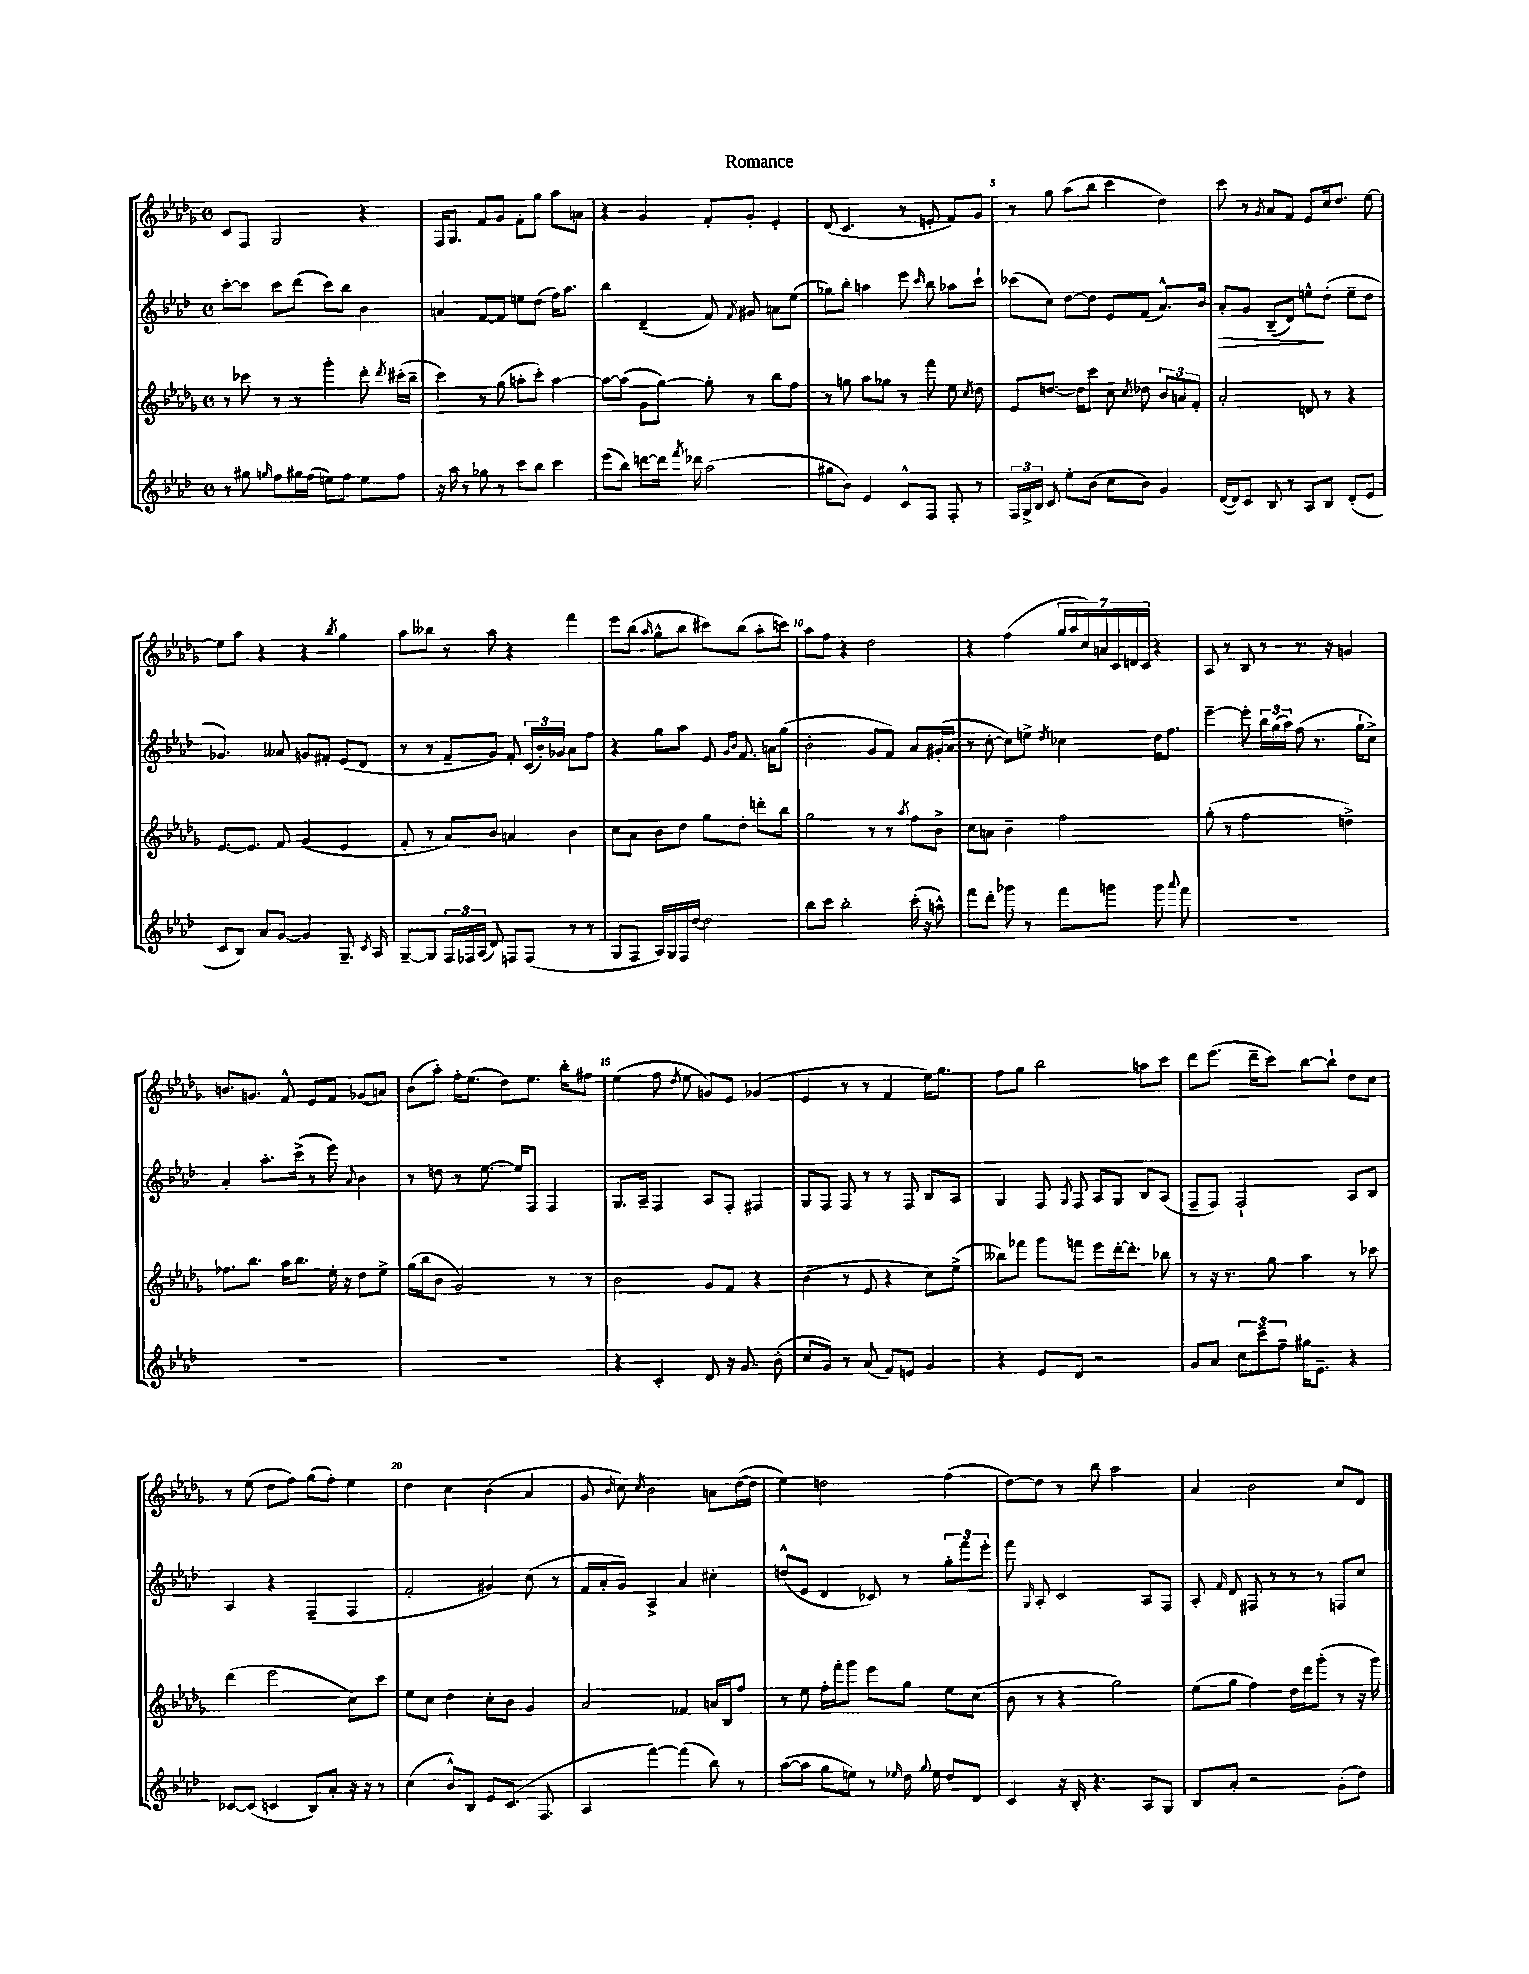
\header { title = "Romance" }
<<
\new StaffGroup <<
\new Staff = "s0" {
    \clef treble \key des \major \defaultTimeSignature \time 4/4
    \autoBeamOff c'8[ f8] ges2 r4 |
    f16[ ges8.] f'8[ ges'8] f'8[-. ges''8] aes''8[ a'8] |
    r4 ges'4 f'8[-. ges'8]-. ees'4-. |
    des'8( c'4. r8 e'8-. f'8[) ges'8] |
    r8 ges''8 aes''8[( bes''8] c'''4 des''4) |
    c'''8 r8 \acciaccatura { ges'8 } aes'8[ f'8] ees'8[ c''16 des''8.] ees''8~ |
    ees''8[ aes''8] r4 r4 \acciaccatura { bes''8 } ges''4 |
    aes''8[ beses''8] r8 aes''8 r4 f'''4 |
    ees'''8[ bes''8]( \grace { aes''16 } ges''8[-^ bes''8] cis'''8[) bes''8]( aes''8[-. c'''8]) |
    aes''8[ f''8] r4 des''2 |
    r4 f''4( \tuplet 7/4 { ges''16[ aes''16 c''16) a'16 c'16 d'16 c'16] } r4 |
    aes8 r8 bes8 r8 r8. r16 g'4 |
    b'8.[ g'8.] f'8-^ ees'8[ f'8] ges'8[( a'8]) |
    bes'8[( aes''8]-.) f''16[-. ees''8.]( des''8[) ees''8.] bes''16[-. fis''8] |
    ees''4( f''8 \acciaccatura { des''8 } ees''8 g'8[) ees'8] ges'4( |
    ees'4 r8 r8 f'4 ees''16[) ges''8.] |
    f''8[ ges''8] bes''2 a''8[ c'''8] |
    des'''8[ ees'''8.]( des'''16[-- c'''8]) bes''8[~ bes''8]-! des''8[ c''8] |
    r8 ees''8( des''8[ f''8]) ges''8[( f''8]-.) ees''4 |
    des''4 c''4 bes'4( aes'4 |
    ges'8 \grace { bes'16 } c''8) \acciaccatura { c''8 } bes'2 a'8[ des''16~( des''16] |
    ees''4) d''2 f''4( |
    des''8[~) des''8] r8 bes''8 aes''2 |
    aes'4 bes'2 c''8[ des'8] \bar "|." |
}
\new Staff = "s1" {
    \clef treble \key aes \major \defaultTimeSignature \time 4/4
    \autoBeamOff c'''8[~-. c'''8] c'''8[ des'''8]( c'''8[) bes''8] bes'4 |
    a'4 f'8[~ f'8] e''8[ des''8]( f''16[) aes''8.] |
    bes''4 des'4--( f'8) \acciaccatura { f'8 } gis'8 a'8[ ees''8]( |
    ges''8[) bes''8]-. a''4 ees'''8 \grace { c'''16 } bes''8 aes''8[ c'''8]-! |
    ces'''8[( c''8]) des''8[~ des''8] ees'8[ f'8]( aes'8.[-^) bes'16] |
    aes'8[-.\> g'8] bes8[--( des'8]) e''8[-^\! des''8]-.( e''8[-- des''8] |
    ges'4.) aeses'8 g'8[ fis'8]-. ees'8[( des'8] |
    r8 r8 f'8[-- g'8]) f'8-. \tuplet 3/2 { c'16[( bes'16-.) ges'16] } aes'8[ f''8] |
    r4 g''8[ aes''8] ees'8 \grace { g'16[ bes'16] } f'8. a'16[ g''8]( |
    bes'2-. g'8[ f'8]) aes'8[ gis'16-.( aes'16] |
    r8 c''8~-. c''8[) e''8]-> \acciaccatura { des''8 } ces''4 des''16[ f''8.] |
    ees'''4~-- ees'''8-. \tuplet 3/2 { bes''16[ g''16( aes''16]) } f''8( r8. g''16[-! c''8]->) |
    aes'4-. aes''8.[-. c'''16]->( r8 ees'''8) \appoggiatura { aes'8 } bes'4 |
    r8 d''8 r8 ees''8.~ ees''16[ f8] f4 |
    g8.[ aes16]-- f4 aes8[ f8]-. fis4 |
    g8[ f8] f8 r8 r8 f8 bes8[ aes8] |
    g4 f8 \acciaccatura { g8 } f8 aes8[ g8] bes8[ aes8]( |
    f8[-- f8]) f2-! aes8[ bes8] |
    aes4 r4 f4--( f4 |
    f'2-. gis'4) c''8( r8 |
    f'16[ aes'16-. g'8]) aes4-> aes'4 cis''4-. |
    d''8[-^( ees'8] des'4 ces'8) r8 \tuplet 3/2 { g''8[-. f'''8 ees'''8]-. } |
    f'''8 \grace { g16 } aes8-. c'2 aes8[ f8] |
    aes8-. \grace { f'16 } des'8 fis8 r8 r8 r8 f8[ c''8] \bar "|." |
}
\new Staff = "s2" {
    \clef treble \key des \major \defaultTimeSignature \time 4/4
    \autoBeamOff r8 ces'''8 r8 r8 ges'''4-. des'''8-. \acciaccatura { des'''8 } cis'''16[-.( bes''16]-- |
    c'''4) r8 ges''8( a''8[-. c'''8]-.) a''4~ |
    a''8[~ a''8]( ges'8[ ges''8]~) ges''8-. r8 bes''8[ f''8] |
    r8 g''8 aes''8[ ges''8] r8 f'''8 ees''8 \acciaccatura { c''8 } des''8 |
    ees'8[ d''8.]~ d''16[ c'''8] c''8 \acciaccatura { c''8 } des''8 \tuplet 3/2 { bes'8[ a'8 f'8]-. } |
    aes'2-. d'8 r8 r4 |
    ees'8.[~ ees'8.] f'8 ges'4( ees'4 |
    f'8-. r8 aes'8[) bes'8] a'4 bes'4 |
    c''8[ aes'8] bes'8[ des''8] ges''8[ des''8]-. d'''8[-. bes''8] |
    ges''2 r8 r8 \acciaccatura { aes''8 } f''8[ bes'8]-> |
    c''8[ a'8] bes'4-- f''2 |
    ges''8-.( r8 f''2 d''4->) |
    fes''8.[ bes''8.] aes''16[ bes''8.] ees''16-. r16 des''8[ ees''8]-> |
    ges''16[( bes''16 bes'8] ges'2) r8 r8 |
    bes'2 ges'8[ f'8] r4 |
    bes'4( r8 ees'8 r4 c''8[) ees''8]->( |
    beses''8[) fes'''8] ges'''8[ f'''8] ees'''8[ des'''16~-. des'''8.]-. bes''8 |
    r8 r16 r8. ges''8 aes''4 r8 ces'''8 |
    des'''4( ees'''2 c''8[) c'''8] |
    ees''8[ c''8] des''4 c''8[-. bes'8] ges'4 |
    aes'2 fes'4 a'16[ bes16 f''8] |
    r8 ees''8 f''16[-. f'''16-. ges'''8] ees'''8[ ges''8] ees''8[ c''8]( |
    bes'8 r8 r4 ges''2) |
    ees''8[( ges''8] f''4) des''16[ des'''16 ges'''8]-.( r8 r16 ges'''16) \bar "|." |
}
\new Staff = "s3" {
    \clef treble \key aes \major \defaultTimeSignature \time 4/4
    \autoBeamOff r8 gis''8 \grace { g''16 } f''8[ gis''16 f''16]( e''8[) f''8] e''8[ f''8] |
    r16 aes''16 r8 ges''8 r8 c'''8[ bes''8] c'''4 |
    ees'''8[( bes''8]) d'''8[~ d'''16] \acciaccatura { f'''8 } des'''16 aes''2( |
    gis''8[ bes'8]) ees'4 c'8[-^ f8] f8-. r8 |
    \tuplet 3/2 { f16[ g16-> bes16] } c'8 ees''8[-. bes'8]( c''8[ bes'8]) g'4 |
    des'16[~( des'16) c'8] bes8 r8 aes8[ bes8] des'8[-.( ees'8] |
    c'8[ bes8]) aes'8[ g'8]~ g'4 g8.-- \acciaccatura { c'8 } aes16 |
    g8[~-- g8] \tuplet 3/2 { f16[ fes16 aes16]( } des'8) f8[ f8]( r8 r8 |
    g8[ f8] aes16[) g16 f16 des''16]~ des''2 |
    bes''8[ c'''8] bes''2-. c'''16-.( r16 a''8-^) |
    f'''8[ des'''8]-. ges'''8 r8 f'''8[ g'''8] g'''8 \appoggiatura { aes'''8 } f'''8 |
    R1 |
    R1 |
    R1 |
    r4 c'4-. des'8 r16 g'8. bes'8-.( |
    c''8[ g'8]) r8 aes'8( f'8[) e'8] g'4 |
    r4 ees'8[ des'8] r2 |
    g'8[ aes'8] \tuplet 3/2 { c''8[ c'''8-- f''8]-- } gis''16[ ees'8.]-- r4 |
    ces'8[~ ces'8]( c'4 bes8[) aes'8]-. r16 r16 r8 |
    c''4( bes'8[-^) bes8] ees'8[ c'8.]( f8. |
    aes4 f'''4~) f'''4( bes''8) r8 |
    aes''8[~( aes''8] g''8[ e''8]) r8 \grace { ees''16 } des''16 \appoggiatura { g''8 } ees''16 des''8[ des'8] |
    c'4 r16 bes16-. r4. aes8[ g8] |
    bes8[ aes'8]-. r2 g'8[-.( des''8]) \bar "|." |
}
>>
>>
\layout { \context { \Score \override BarNumber.break-visibility = ##(#f #t #t) barNumberVisibility = #(every-nth-bar-number-visible 5) } }
